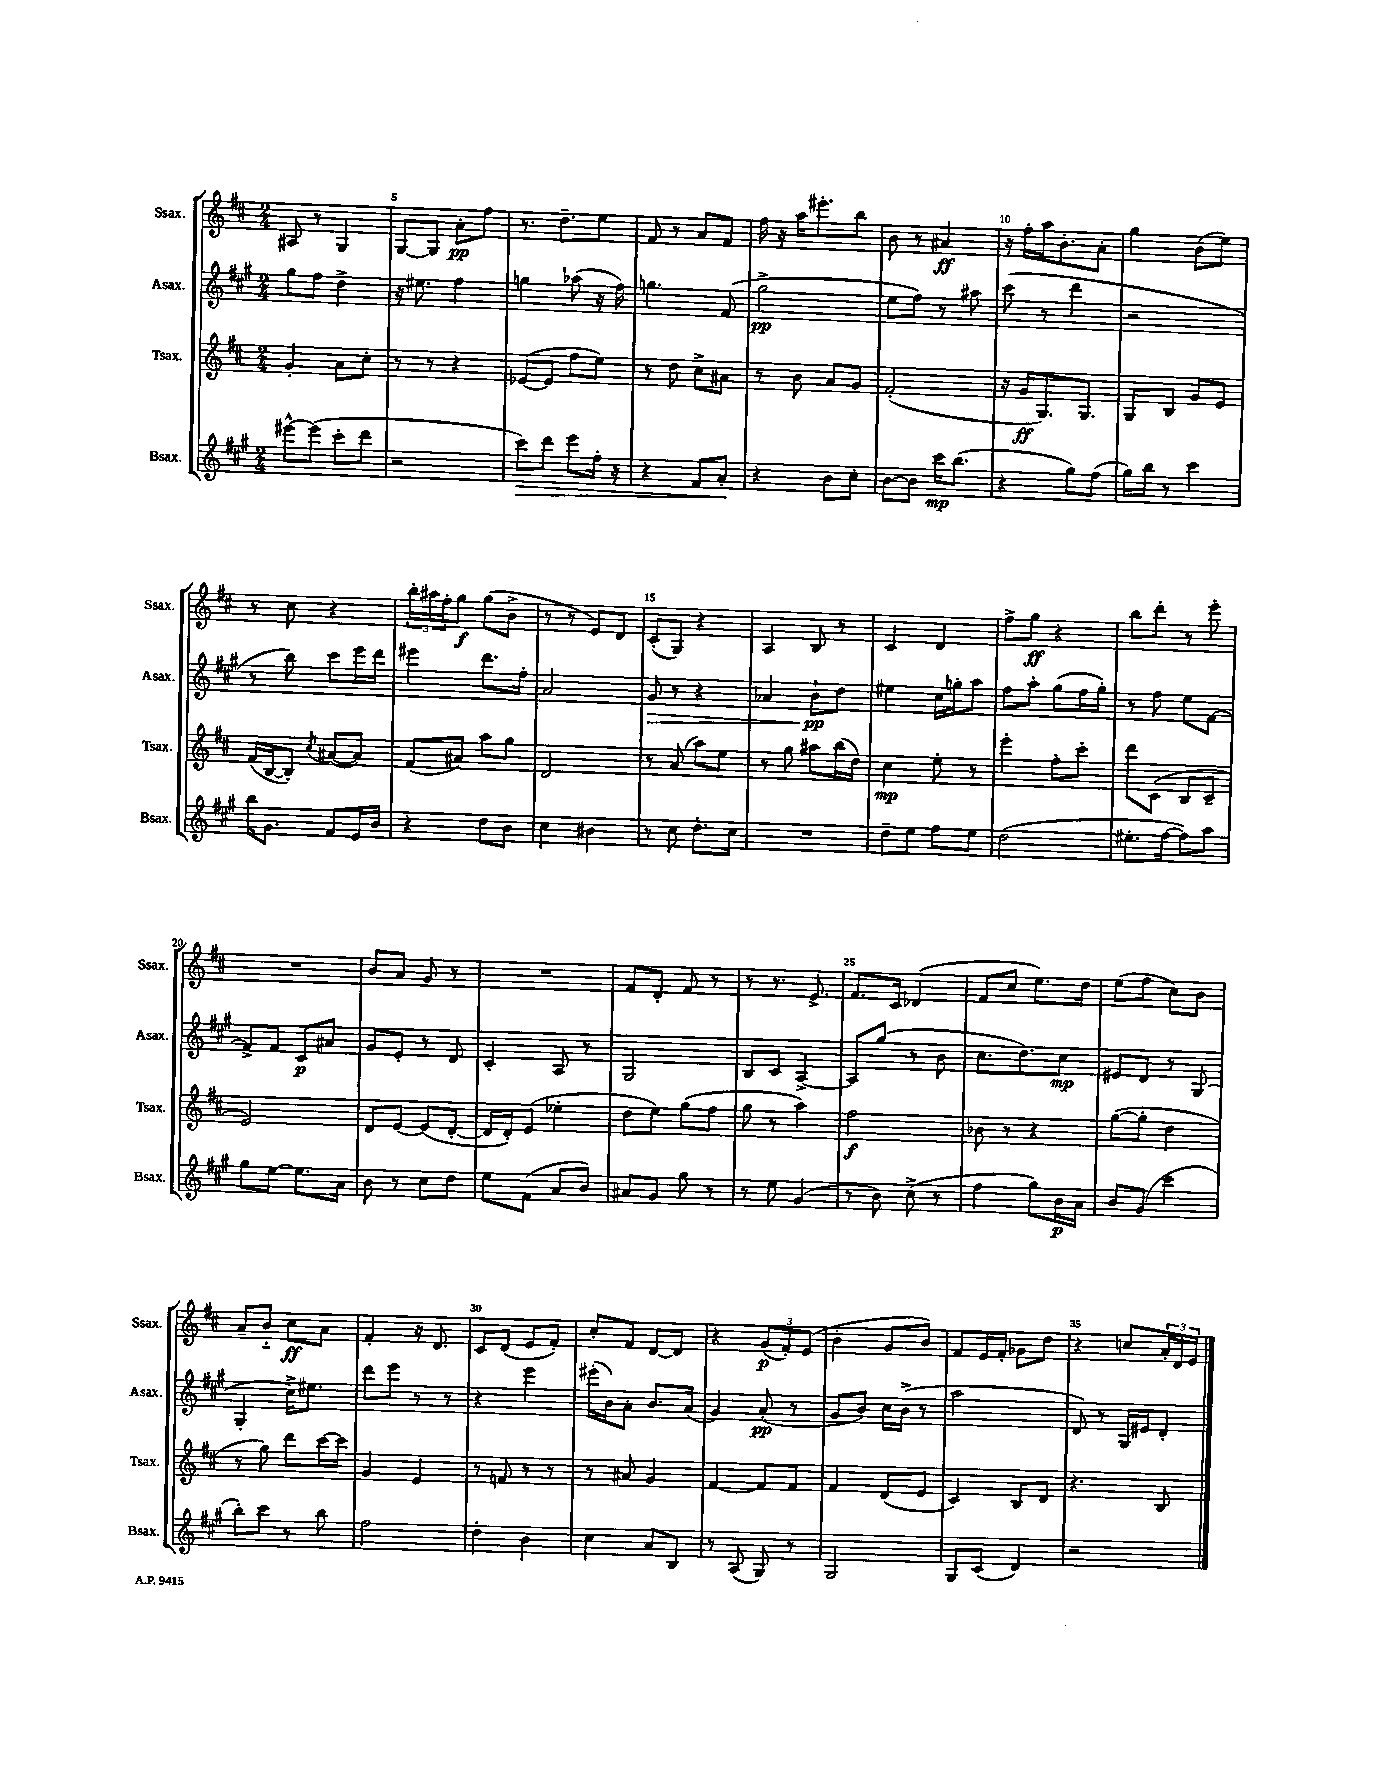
<<
\new StaffGroup <<
\new Staff = "s0" \with { instrumentName = "Ssax." shortInstrumentName = "Ssax." } {
    \clef treble \key d \major \numericTimeSignature \time 2/4
    ais8 r8 g4 |
    g8~ g8 a'8-.\pp fis''8 |
    r8. d''8.-- e''8 |
    fis'8 r8 a'8 fis'8 |
    fis''16 r16 a''16 eis'''8.-. b''8 |
    b'8 r8 ais'4\ff |
    r16 fis''16-. a''16 b'8.-. a'8-. |
    g''4 b'8( e''8) |
    r8 cis''8 r4 |
    \tuplet 3/2 { b''16-. ais''16 fis''16-. } g''8\f g''8( b'8-> |
    r8 r8 e'8) d'8 |
    cis'8-.( g8) r4 |
    a4 b8 r8 |
    cis'4 d'4 |
    fis''8-> g''8\ff r4 |
    b''8 d'''8-. r8 e'''8-. |
    R2 |
    b'8 a'8 g'8 r8 |
    R2 |
    fis'8 d'8-. fis'8 r8 |
    r8 r8. e'8.-> |
    fis'8. cis'16 des'4( |
    fis'8 cis''8 e''8.) d''16 |
    e''8( fis''8 cis''8) b'8 |
    a'8-- b'8-_ cis''8\ff a'8 |
    fis'4-. r16 d'8. |
    cis'8 d'8( e'8 fis'8-.) |
    cis''8-. fis'8 d'8~ d'8 |
    r4 \tuplet 3/2 { g'8\p( fis'8-.) e'8( } |
    b'4-. g'8 b'8) |
    fis'8 e'16 fis'16-. ges'8 d''8 |
    r4 c''8 \tuplet 3/2 { a'16-. d'16 e'16 } \bar "|." |
}
\new Staff = "s1" \with { instrumentName = "Asax." shortInstrumentName = "Asax." } {
    \clef treble \key a \major \numericTimeSignature \time 2/4
    gis''8 fis''8 d''4-> |
    r16 eis''8. fis''4 |
    g''4 aes''8( r16 fis''16) |
    g''4. fis'8( |
    gis''2->\pp |
    e''8 fis''8) r8 ais''8 |
    cis'''8( r8 d'''4 |
    r2 |
    r8 b''8) cis'''8 e'''16 d'''16 |
    eis'''4 d'''8. fis''16-. |
    a'2 |
    gis'8\> r8 r4 |
    aes'4 b'8-!\pp\! d''8 |
    eis''4 cis''16 g''16-. a''8 |
    fis''8 a''8-. gis''8( fis''16 gis''16-.) |
    r8 fis''8 e''8 fis'8~ |
    fis'8-> fis'8 cis'8\p ais'8 |
    gis'8 e'8-. r8 d'8 |
    cis'4-. a8 r8 |
    gis2 |
    b8 cis'8 a4~-> |
    a8 gis''8( r8 b'8 |
    cis''8. d''8.) cis''8\mp |
    eis'8 d'8 r8 gis8( |
    gis4-. cis''16->) eis''8. |
    d'''8 e'''8 r8 r8 |
    r4 e'''4 |
    eis'''16-.( b'16) a'8-. b'8. a'16( |
    gis'4) a'8-.\pp( r8 |
    gis'8 b'8) cis''16 b'16->( r8 |
    a''2 |
    d'8) r8 gis16 eis'16 d'8-. \bar "|." |
}
\new Staff = "s2" \with { instrumentName = "Tsax." shortInstrumentName = "Tsax." } {
    \clef treble \key d \major \numericTimeSignature \time 2/4
    g'4-. a'8 cis''8-. |
    r8 r8 r4 |
    ees'8~( ees'8 fis''8 e''8) |
    r8 d''8 cis''8-> ais'8 |
    r8 b'8 a'8 g'8 |
    fis'2-.( |
    r16 g'16\ff g8.) g8. |
    g8 b8 g'8 e'8 |
    fis'16( b16~ b8-.) \acciaccatura { cis''8 } ais'8~( ais'8) |
    fis'8( ais'8) a''8 g''8 |
    d'2 |
    r8 a'8( a''8) e''8 |
    r8 g''8 ais''8 b''16( d''16) |
    cis''4\mp e''8-. r8 |
    e'''4-. fis''8-. cis'''8-. |
    d'''8 cis'8( b8 cis'8-- |
    e'2) |
    d'8 e'8~ e'8( d'8~-. |
    d'16 d'16-.) e'8( ees''4-. |
    d''8 e''8) g''8( fis''8 |
    g''8 r8 a''4) |
    fis''2\f |
    bes'8 r8 r4 |
    g''8~( g''8-. d''4 |
    r8 g''8) d'''8 cis'''16~ cis'''16 |
    g'4 e'4 |
    r8 f'8 r8 r8 |
    r8 ais'8 g'4 |
    fis'4~ fis'8 fis'8 |
    fis'4 d'8( e'8 |
    cis'4) b8 d'8 |
    r4. b8 \bar "|." |
}
\new Staff = "s3" \with { instrumentName = "Bsax." shortInstrumentName = "Bsax." } {
    \clef treble \key a \major \numericTimeSignature \time 2/4
    eis'''8~-^ eis'''8( cis'''8-. d'''8 |
    r2 |
    cis'''8\>) d'''8 e'''8 fis''16-. r16 |
    r4 fis'8 a'8-.\! |
    r4 b'8 cis''8-. |
    b'8~ b'8 cis'''16\mp b''8.( |
    r4 gis''8) fis''8( |
    gis''16) b''16 r8 cis'''4 |
    b''16 gis'8. fis'8 e'16 b'16 |
    r4 d''8 b'8 |
    cis''4 bis'4 |
    r8 cis''8 d''8.-. cis''16 |
    R2 |
    d''8-- e''8 fis''8 e''8 |
    d''2( |
    eis''8.-. fis''16~ fis''8) a''8 |
    gis''8 e''8~ e''8. a'16 |
    b'8 r8 cis''8 d''8 |
    e''8 fis'8( a'8 b'8) |
    ais'8 gis'8 gis''8 r8 |
    r8 e''8 gis'4( |
    r8 b'8) cis''8->( r8 |
    fis''4 gis''8) b'16\p a'16 |
    b'8 gis'8( cis'''4 |
    b''8-.) cis'''8 r8 b''8 |
    fis''2 |
    d''4-. b'4 |
    cis''4 a'8 b8 |
    r8 a8( gis8) r8 |
    gis2 |
    gis8 cis'8( d'4) |
    r2 \bar "|." |
}
>>
>>
\layout { \context { \Score currentBarNumber = #4 \override BarNumber.break-visibility = ##(#f #t #t) barNumberVisibility = #(every-nth-bar-number-visible 5) } }
